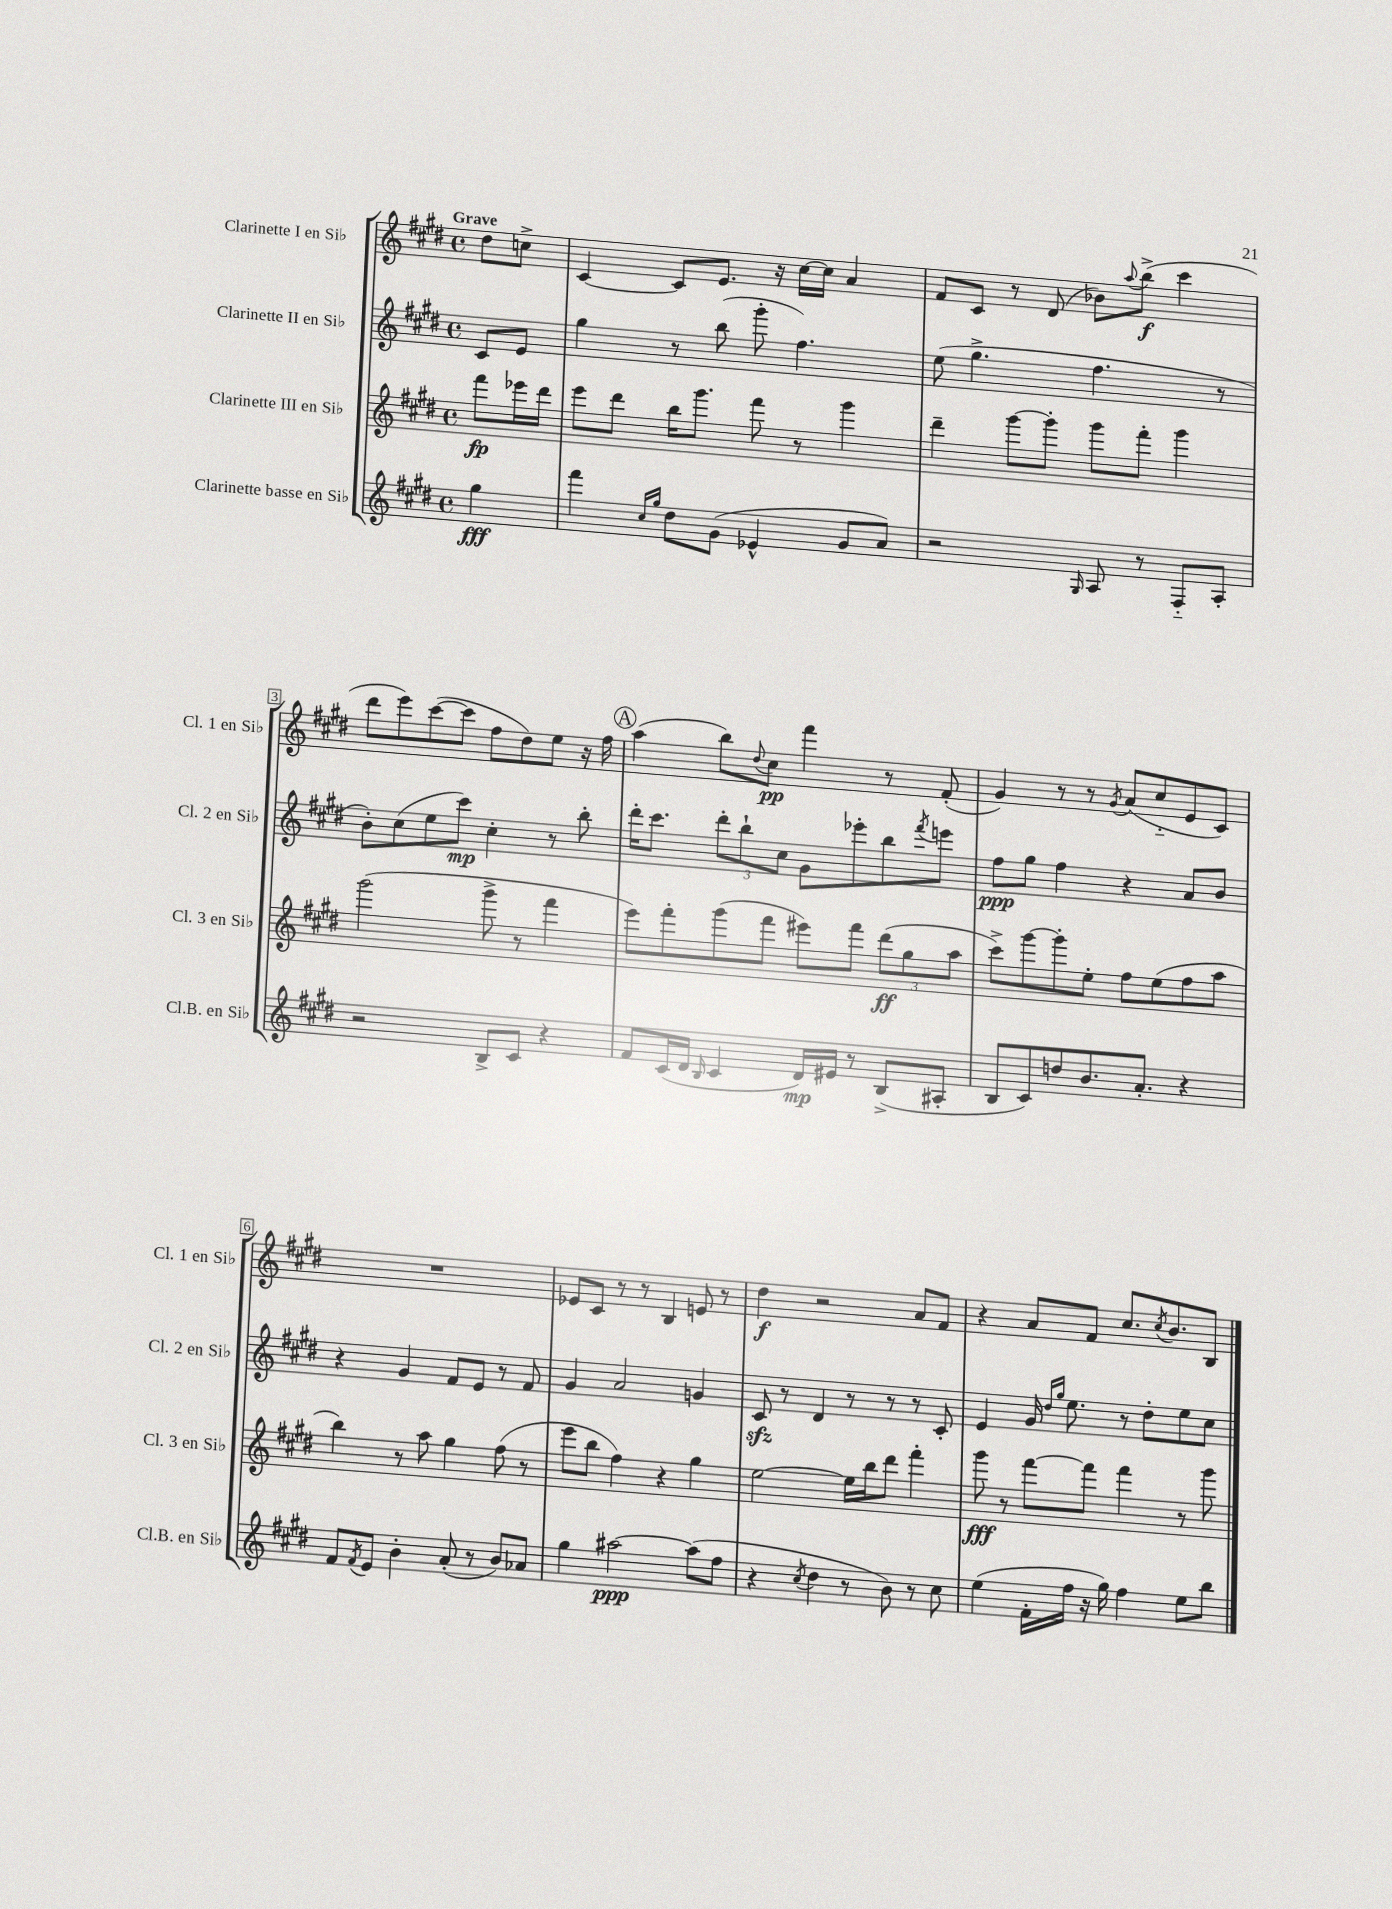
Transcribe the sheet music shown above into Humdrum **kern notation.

**kern	**dynam	**kern	**dynam	**kern	**dynam	**kern	**dynam
*part4	*part4	*part3	*part3	*part2	*part2	*part1	*part1
*staff4	*staff4	*staff3	*staff3	*staff2	*staff2	*staff1	*staff1
*I"Clarinette basse en Si♭	*	*I"Clarinette III en Si♭	*	*I"Clarinette II en Si♭	*	*I"Clarinette I en Si♭	*
*I'Cl.B. en Si♭	*	*I'Cl. 3 en Si♭	*	*I'Cl. 2 en Si♭	*	*I'Cl. 1 en Si♭	*
*clefG2	*	*clefG2	*	*clefG2	*	*clefG2	*
*k[f#c#g#d#]	*	*k[f#c#g#d#]	*	*k[f#c#g#d#]	*	*k[f#c#g#d#]	*
*M4/4	*	*M4/4	*	*M4/4	*	*M4/4	*
*met(c)	*	*met(c)	*	*met(c)	*	*met(c)	*
=	=	=	=	=	=	=	=
!	!	!	!	!	!	!LO:TX:a:B:t=Grave	!
4gg#\	fff	8fff#\L	fp	8c#/L	.	8dd#\L	.
.	.	16eee-X\L	.	8e/J	.	8ccn^\J	.
.	.	16ddd#\JJ	.	.	.	.	.
=1	=1	=1	=1	=1	=1	=1	=1
4fff#\	.	8eee\L	.	4gg#\	.	[4c#/	.
.	.	8ddd#\J	.	.	.	.	.
16qqcc#/LL	.	.	.	.	.	.	.
16qqgg#/JJ	.	.	.	.	.	.	.
8dd#\L	.	16bb\KL	.	8r	.	8c#/L]	.
.	.	8.ggg#\J	.	.	.	.	.
(8g#\J	.	.	.	(8bb\	.	8.e/J	.
4e-X^^/	.	8fff#\	.	8ggg#'\	.	.	.
.	.	.	.	.	.	16r	.
.	.	8r	.	4.ff#\)	.	[16cc#\LL	.
.	.	.	.	.	.	16cc#\JJ]	.
8g#/L	.	4ggg#\	.	.	.	4a/	.
8a/J)	.	.	.	.	.	.	.
=2	=2	=2	=2	=2	=2	=2	=2
2r	.	4ddd#~\	.	(8ee\	.	8f#/L	.
.	.	.	.	4.gg#^\	.	8c#/J	.
.	.	[8ggg#\L	.	.	.	8r	.
.	.	8ggg#'\J]	.	.	.	(8d#/	.
16qqG#/	.	.	.	.	.	.	.
8A/	.	8ggg#\L	.	4.ff#\	.	8b-X\L)	.
.	.	.	.	.	.	8qqaa/	.
8r	.	8fff#'\J	.	.	.	(8bb^\J	f
8F#/L	.	4ggg#\	.	.	.	4ccc#\	.
8A'/J	.	.	.	8r	.	.	.
!!LO:LB:g=z
=3	=3	=3	=3	=3	=3	=3	=3
2r	.	(2ggg#\	.	8b'\L)	.	8ddd#\L	.
.	.	.	.	(8cc#\	.	8eee\)	.
.	.	.	.	8ee\	.	([8ccc#\	.
.	.	.	.	8ccc#\J)	mp	8ccc#\J]	.
8B^/L	.	8ggg#^\	.	4cc#'\	.	8ff#\L	.
8c#/J	.	8r	.	.	.	8dd#\)	.
4r	.	4fff#\	.	8r	.	8ee\J	.
.	.	.	.	8bb'\	.	16r	.
.	.	.	.	.	.	16ff#\	.
!!LO:REH:place=s1:t=A
=4	=4	=4	=4	=4	=4	=4	=4
8f#/L	.	8eee\L)	.	16ddd#'\KL	.	(4aa\	.
.	.	.	.	8.ccc#\J	.	.	.
(16c#/L	.	8fff#'\	.	.	.	.	.
16d#/JJ	.	.	.	.	.	.	.
16qqB/	.	.	.	.	.	.	.
4c#/	.	(8ggg#\	.	12ddd#'\L	.	8bb\L)	.
.	.	.	.	12bb`\	.	.	.
.	.	.	.	.	.	8qqdd#/	.
.	.	8fff#\J	.	.	.	8cc#\J	pp
.	.	.	.	12cc#\J	.	.	.
16d#/LL)	mp	8eee#X\L)	.	8g#\L	.	4fff#\	.
16e#X/JJ	.	.	.	.	.	.	.
8r	.	8fff#\J	.	8eee-X'\	.	.	.
(8B^/L	.	(12ddd#\L	ff	8bb\	.	8r	.
.	.	12gg#\	.	.	.	.	.
.	.	.	.	8qfff#/	.	.	.
8A#X'/J	.	.	.	8eeen\J	.	(8f#'/	.
.	.	12aa\J	.	.	.	.	.
=5	=5	=5	=5	=5	=5	=5	=5
8B/L	.	8ccc#^\L)	.	8ff#\L	ppp	4g#/)	.
8c#/)	.	[8ggg#\	.	8gg#\J	.	.	.
8ddn/	.	8ggg#'\]	.	4ff#\	.	8r	.
8.b/	.	8ee'\J	.	.	.	8r	.
.	.	.	.	.	.	8qg#/	.
.	.	8ff#\L	.	4r	.	(8a/L	.
8.a'/J	.	.	.	.	.	.	.
.	.	(8ee\	.	.	.	8cc#/	.
4r	.	8ff#\	.	8a/L	.	8e/	.
.	.	8aa\J	.	8b/J	.	8c#/J)	.
!!LO:LB:g=z
=6	=6	=6	=6	=6	=6	=6	=6
8f#/L	.	4bb\)	.	4r	.	1r	.
8qf#/	.	.	.	.	.	.	.
8e/J	.	.	.	.	.	.	.
4b'\	.	8r	.	4g#/	.	.	.
.	.	8aa\	.	.	.	.	.
(8a'/	.	4gg#\	.	8f#/L	.	.	.
8r	.	.	.	8e/J	.	.	.
8b/L)	.	(8ff#\	.	8r	.	.	.
8a-X/J	.	8r	.	8f#/	.	.	.
=7	=7	=7	=7	=7	=7	=7	=7
4gg#\	.	8eee\L	.	4g#/	.	8e-X/L	.
.	.	8bb\J	.	.	.	8c#/J	.
[2aa#X\	ppp	4ff#\)	.	2a/	.	8r	.
.	.	.	.	.	.	8r	.
.	.	4r	.	.	.	4B/	.
(8aa#\L]	.	4gg#\	.	4gn/	.	8en/	.
8ff#\J	.	.	.	.	.	8r	.
=8	=8	=8	=8	=8	=8	=8	=8
4r	.	[2ee\	.	8c#zz/	.	4dd#\	f
.	.	.	.	8r	.	.	.
8qcc#/	.	.	.	.	.	.	.
4dd#\	.	.	.	4d#/	.	2r	.
8r	.	16ee\LL]	.	8r	.	.	.
.	.	16bb\J	.	.	.	.	.
8b\)	.	8ddd#\J	.	8r	.	.	.
8r	.	4fff#'\	.	8r	.	8a/L	.
8cc#\	.	.	.	8c#'/	.	8f#/J	.
=9	=9	=9	=9	=9	=9	=9	=9
(4ee\	.	8ggg#\	fff	4e/	.	4r	.
.	.	8r	.	.	.	.	.
16f#'\LL	.	[8fff#\L	.	16g#/	.	8a/L	.
.	.	.	.	16qqdd#/LL	.	.	.
.	.	.	.	16qqgg#/JJ	.	.	.
16ff#\JJ	.	.	.	8.ee\	.	.	.
16r	.	8fff#\J]	.	.	.	8f#/J	.
16gg#\)	.	.	.	.	.	.	.
4ff#\	.	4fff#\	.	8r	.	8.cc#/L	.
.	.	.	.	8dd#'\L	.	.	.
.	.	.	.	.	.	8qcc#/	.
.	.	.	.	.	.	8.b/	.
8ee\L	.	8r	.	8ee\	.	.	.
8bb\J	.	8ggg#\	.	8cc#\J	.	8B/J	.
==	==	==	==	==	==	==	==
*-	*-	*-	*-	*-	*-	*-	*-
